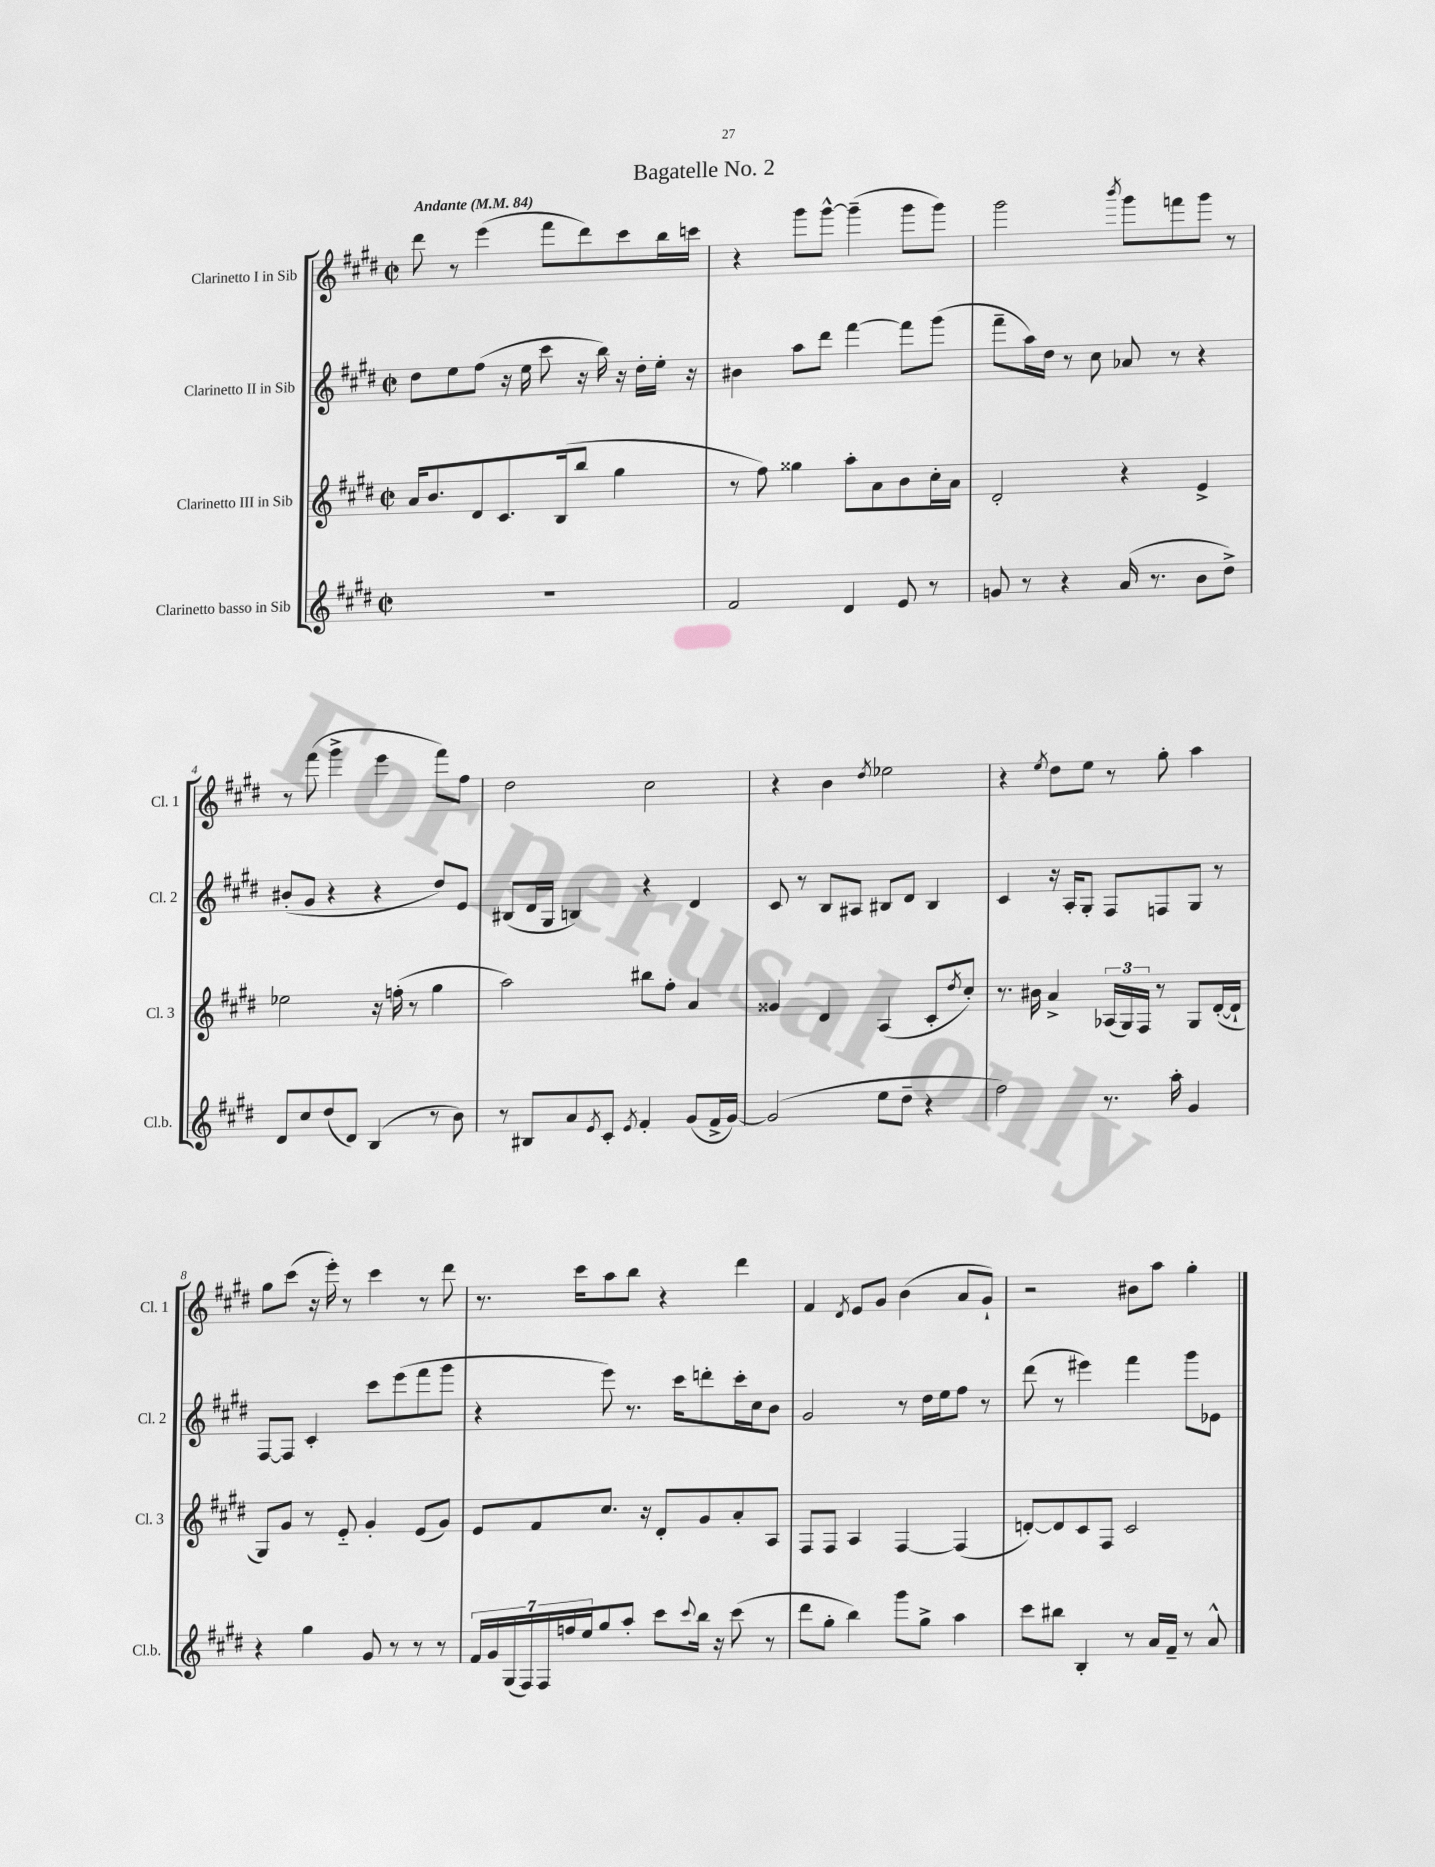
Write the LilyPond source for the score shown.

\header { title = "Bagatelle No. 2" }
<<
\new StaffGroup <<
\new Staff = "s0" \with { instrumentName = "Clarinetto I in Sib" shortInstrumentName = "Cl. 1" } {
    \clef treble \key e \major \defaultTimeSignature \time 2/2 \tempo "Andante" 4 = 84
    dis'''8 r8 e'''4( fis'''8 dis'''8) cis'''8 b''16 c'''16 |
    r4 gis'''8 gis'''8~-^ gis'''4--( gis'''8 gis'''8) |
    gis'''2 \acciaccatura { b'''8 } gis'''8 f'''8 gis'''8 r8 |
    r8 fis'''8( gis'''4-> e'''4 fis'''8) fis''8 |
    dis''2 cis''2 |
    r4 b'4 \acciaccatura { dis''8 } ees''2 |
    r4 \acciaccatura { e''8 } dis''8 e''8 r8 gis''8-. a''4 |
    gis''8 cis'''8( r16 e'''16-.) r8 cis'''4 r8 dis'''8 |
    r8. cis'''16 a''8 b''8 r4 dis'''4 |
    fis'4 \acciaccatura { dis'8 } e'8 gis'8 b'4( a'8 gis'8-!) |
    r2 bis'8 a''8 gis''4-. \bar "|." |
}
\new Staff = "s1" \with { instrumentName = "Clarinetto II in Sib" shortInstrumentName = "Cl. 2" } {
    \clef treble \key e \major \defaultTimeSignature \time 2/2
    dis''8 e''8 fis''8( r16 e''16 cis'''8 r16 b''16) r16 dis''16-. e''16-. r16 |
    bis'4 a''8 dis'''8 fis'''4~ fis'''8 gis'''8( |
    fis'''8-- a''16) dis''16 r8 cis''8 aes'8 r8 r4 |
    bis'8-.( gis'8 r4 r4 dis''8) e'8 |
    bis8( dis'16 gis16 b4) r4 dis'4 |
    cis'8 r8 b8 ais8 bis8 dis'8 bis4 |
    cis'4 r16 a16-. gis8-. fis8 f8 gis8 r8 |
    fis8~ fis8 cis'4-. cis'''8 e'''8( fis'''8 gis'''8 |
    r4 e'''8) r8. cis'''16 d'''8-. cis'''16-. cis''16 b'8 |
    gis'2 r8 dis''16 e''16 fis''8 r8 |
    dis'''8( r8 eis'''4) fis'''4 gis'''8 ees'8 \bar "|." |
}
\new Staff = "s2" \with { instrumentName = "Clarinetto III in Sib" shortInstrumentName = "Cl. 3" } {
    \clef treble \key e \major \defaultTimeSignature \time 2/2
    a'16 b'8. dis'8 cis'8. b16( b''8 gis''4 |
    r8 fis''8) gisis''4 a''8-. a'8 b'8 cis''16-. a'16 |
    dis'2-. r4 e'4-> |
    ees''2 r16 f''16-.( r8 gis''4 |
    a''2) bis''8 fis''8-. a'4 |
    gisis'4 dis'4 a4( cis'8-. \acciaccatura { dis''8 } cis''8-.) |
    r8. bis'16 a'4-> \tuplet 3/2 { aes16( gis16) fis16 } r8 gis8 dis'16~-.( dis'16-! |
    gis8) gis'8 r8 e'8-_ gis'4-. e'8( gis'8) |
    e'8 fis'8 cis''8. r16 dis'8-. gis'8 a'8-. a8 |
    fis8 fis8 a4 fis4~ fis4( |
    d'8~-.) d'8 cis'8 fis8 cis'2 \bar "|." |
}
\new Staff = "s3" \with { instrumentName = "Clarinetto basso in Sib" shortInstrumentName = "Cl.b." } {
    \clef treble \key e \major \defaultTimeSignature \time 2/2
    R1 |
    fis'2 dis'4 e'8 r8 |
    g'8 r8 r4 a'16( r8. b'8 dis''8->) |
    dis'8 cis''8 dis''8( dis'8) b4( r8 b'8) |
    r8 bis8 a'8 \acciaccatura { e'8 } cis'8-. \acciaccatura { e'8 } fis'4-. gis'8( fis'16-> gis'16~) |
    gis'2( e''8 dis''8-- r4 |
    fis''2) r8. a''16-. gis'4 |
    r4 gis''4 gis'8 r8 r8 r8 |
    \tuplet 7/4 { fis'16 gis'16 gis16( fis16) fis16 f''16 e''16 } gis''8 a''8-. cis'''8 \appoggiatura { cis'''8 } b''16 r16 cis'''8( r8 |
    dis'''8 gis''8-. b''4) gis'''8 gis''8-> a''4 |
    cis'''8 bis''8 b4-. r8 a'16 fis'16-- r8 a'8-^ \bar "|." |
}
>>
>>
